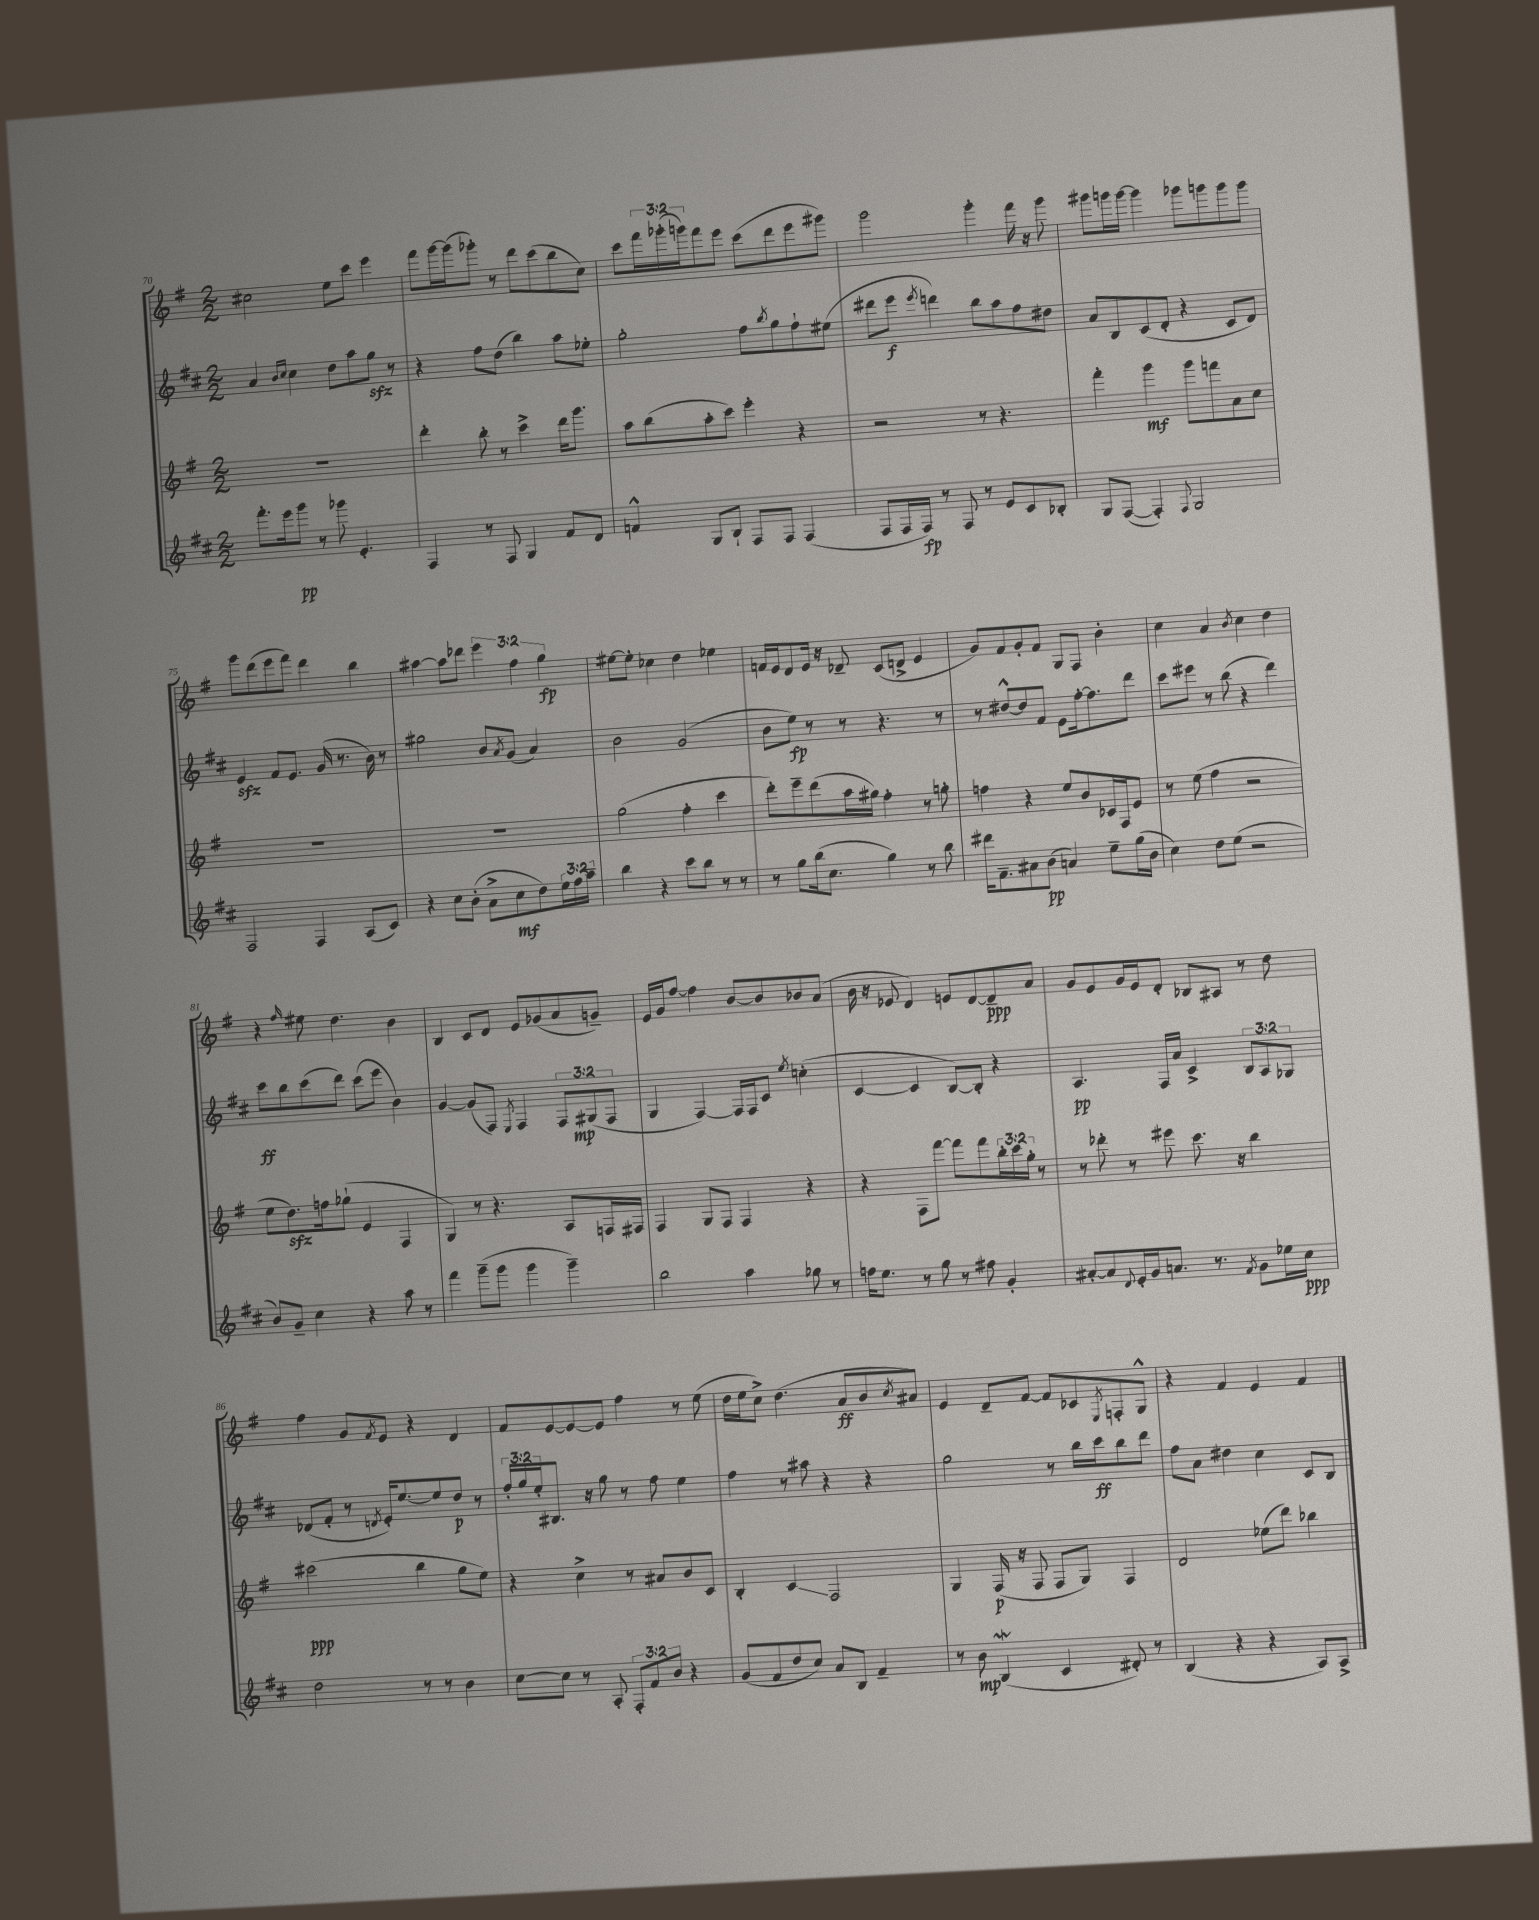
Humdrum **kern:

**kern	**kern	**kern	**kern
*staff4	*staff3	*staff2	*staff1
*clefG2	*clefG2	*clefG2	*clefG2
*k[f#c#]	*k[f#]	*k[f#c#]	*k[f#]
*M2/2	*M2/2	*M2/2	*M2/2
8.fff#'	1r	4a	2cc#
16eee	.	.	.
.	.	16qqb	.
.	.	16qqcc#	.
8ggg	.	4cc#	.
8r	.	.	.
8ggg-	.	8dd	8ee
4.e'	.	8aa	8ccc
.	.	8gg	4eee
.	.	8r	.
=	=	=	=
4F#	4ddd'	4r	8fff#
.	.	.	[16ggg
.	.	.	(16ggg]
8r	8bb'	8ff#	8ggg-')
8F#	8r	(8dd	8r
4G	4ccc^	4bb)	8ddd
.	.	.	(8ccc
8f#	16ddd	8aa	8bb
.	8.ggg	.	.
8d	.	8ee-'	8cc)
=	=	=	=
4f^^	8aa	2gg'	8ccc
.	(8bb	.	24fff#
.	.	.	(24ggg-'
.	.	.	24ggg)
8G	8aa'	.	8fff#
8B`	8ccc)	.	8eee
8F#	4eee'	8ff#	(8ccc
.	.	8qbb	.
8F#	.	8gg	8ddd
(4F#	4r	8ff#`	8eee
.	.	(8ee#	8ggg#)
=	=	=	=
8F#	2r	8ddd#	2ggg
16F#	.	8eee	.
16F#)	.	.	.
.	.	8qeee	.
8r	.	4ddd)	.
8F#	.	.	.
8r	8r	8bb	4ggg'
8e	4.r	8aa	.
8c#	.	8ff#	16fff#
.	.	.	16r
8B-'	.	8dd#	8ggg
=	=	=	=
8G	4fff#'	8a	8ggg#
([8F#	.	8B	16ggg
.	.	.	[16ggg
4F#'])	4ggg	(8c#	4ggg]
.	.	8d'	.
8qqF#	.	.	.
2G	8ggg	4r	8ggg-
.	8fff	.	8ggg
.	8a	8c#	8ggg
.	8cc	8d)	8ggg
=	=	=	=
2F#	1r	4e	8ggg
.	.	.	(8ddd
.	.	8f#	8eee
.	.	8.e	8fff#)
4F#	.	.	4ddd
.	.	(16g	.
.	.	8.r	.
(8A	.	.	4bb
.	.	16b)	.
8c#)	.	8r	.
=	=	=	=
4r	1r	2gg#	[4aa#
8cc#	.	.	8aa#]
(8b'	.	.	8ddd-
8a^	.	8b	6eee
.	.	8qa	.
8cc#	.	(8g	.
.	.	.	6ff#
8dd)	.	4a)	.
.	.	.	6gg
24ee	.	.	.
24ff#	.	.	.
24aa~	.	.	.
=	=	=	=
4bb	(2gg	2b	[8ee#
.	.	.	8ee#']
4r	.	.	4cc-
8ccc#	4ff#'	(2g	4dd
8bb	.	.	.
8r	4ccc	.	4ee-
8r	.	.	.
=	=	=	=
8r	8ddd')	8b	16f
.	.	.	16e
8gg	8eee~	8ee)	8d
(16bb	(8ddd	8r	16e
8.cc#	.	.	16r
.	16aa	8r	8d-~
.	16gg#)	.	.
4gg)	4ff#'	4.r	(8c
.	.	.	8d^
8r	8r	.	4e
8bb	8gg'	8r	.
=	=	=	=
16ddd#	4ff	8r	8g)
8.f#~	.	.	.
.	.	[8dd#^^	8f#
8a#	4r	8dd#]	8g'
(8b	.	8f#	8f#
4a)	8ee	8e	8G
.	8b	[16ff#'	8F#
.	.	8.ff#]	.
8ee~	16c-	.	4b'
.	16F#	.	.
(16gg	8e	8ddd	.
16b	.	.	.
=	=	=	=
4cc#)	8r	8ccc#	4cc
.	(8ee	8eee#	.
8dd	4ff#	8r	4a
(8ee	.	(8bb	.
.	.	.	8qb
2r	2r	4r	4cc
.	.	4ddd)	4dd
=	=	=	=
8b)	8ee	8ccc#	4r
8g~	8.dd)	8bb	.
.	.	.	16qqff#
4cc#	.	(8ccc#	8ee#
.	16ff	.	.
.	(8gg-`	8ddd)	4.dd
4r	4e	(8ccc#	.
.	.	8eee	.
8aa	4F#	4b)	4b
8r	.	.	.
=	=	=	=
4fff#	4G)	[4g	4B
(8ggg~	8r	(8g]	8c
8ggg	4.r	8F#)	8d
.	.	8qE	.
4ggg	.	4F#	8e
.	.	.	(8g-
4ggg~)	8A	12F#	8a
.	.	(12G#	.
.	16F	.	8g~)
.	.	12F#	.
.	16F#	.	.
=	=	=	=
2bb	4F#	4G	16e
.	.	.	16g
.	.	.	[8ff#
.	8G	[4F#)	4ff#]
.	8F#	.	.
4aa	4F#	16F#]	[8b
.	.	16F#	.
.	.	8c#	8b]
.	.	8qee	.
8gg-	4r	(4cc'	8b-
8r	.	.	(8a
=	=	=	=
16ff	4r	[4c#	16b
8.ee	.	.	16r
.	.	.	8e-
8r	8F#	4c#]	4d)
8gg	[8fff#	.	.
8r	8fff#]	[8B)	8e
8ff#	8fff#	8B']	[8d
4g'	24bb'	4r	8d~]
.	24ccc	.	.
.	24gg'	.	.
.	8r	.	8a
=	=	=	=
[8a#'	8r	4.A	8g
8a#]	8ddd-'	.	8e
8qqd	.	.	.
16e'	8r	.	16g
16g	.	.	16e
8.a	8eee#	16F#	8d'
.	.	16a	.
.	8.ccc	4c#^	8B-
8.r	.	.	.
.	.	.	8A#
.	16r	.	.
8qf#	.	.	.
8g	4bb	12B	8r
.	.	12A	.
16ee-	.	.	8dd
.	.	12G-	.
16cc#	.	.	.
=	=	=	=
2dd	(2ccc#	(8d-	4ff#
.	.	8f#'	.
.	.	8r	8g
.	.	8qd	8qf#
.	.	16e')	8e
.	.	[8.ee	.
8r	4bb	.	4r
8r	.	8ee]	.
4b	8gg	8dd	4d
.	8ee)	8r	.
=	=	=	=
[8cc#	4r	24ff#'	8f#
.	.	24gg	.
.	.	24ee'	.
8cc#]	.	8.B#	[8e
8r	4cc^	.	8e_
.	.	16r	.
8A'	.	8gg	8e]
12F#'	8r	8r	4ff#
12f#	.	.	.
.	8a#	8ff#	.
12b	.	.	.
4r	8b	4ee	8r
.	8c	.	(8ee
=	=	=	=
(8g	4B'	4ff#	16dd
.	.	.	16ee
8f#	.	.	8cc^)
8dd	4c	8r	(4.dd
8cc#)	.	8aa#	.
8a	2F#	4r	.
8B	.	.	8a
4f#~	.	4r	8b
.	.	.	8qcc
.	.	.	8a#)
=	=	=	=
8r	4G	2gg	4e
8b	.	.	.
(4B	(16F#	.	8d~
.	16r	.	.
.	8F#	.	[8f#
4c#	8F#	8r	8f#]
.	8G)	16bb	8c-
.	.	16ccc#	.
.	.	.	8qE
8d#')	4F#	8bb	8F'
8r	.	8ddd	8G^^
=	=	=	=
(4B	2d	8ff#	4r
.	.	8a	.
4r	.	4dd#	4f#
4r	(8ee-	4cc#	4e
.	8ddd)	.	.
8A)	4bb-	8c#	4f#
8A^	.	8B	.
==	==	==	==
*-	*-	*-	*-
